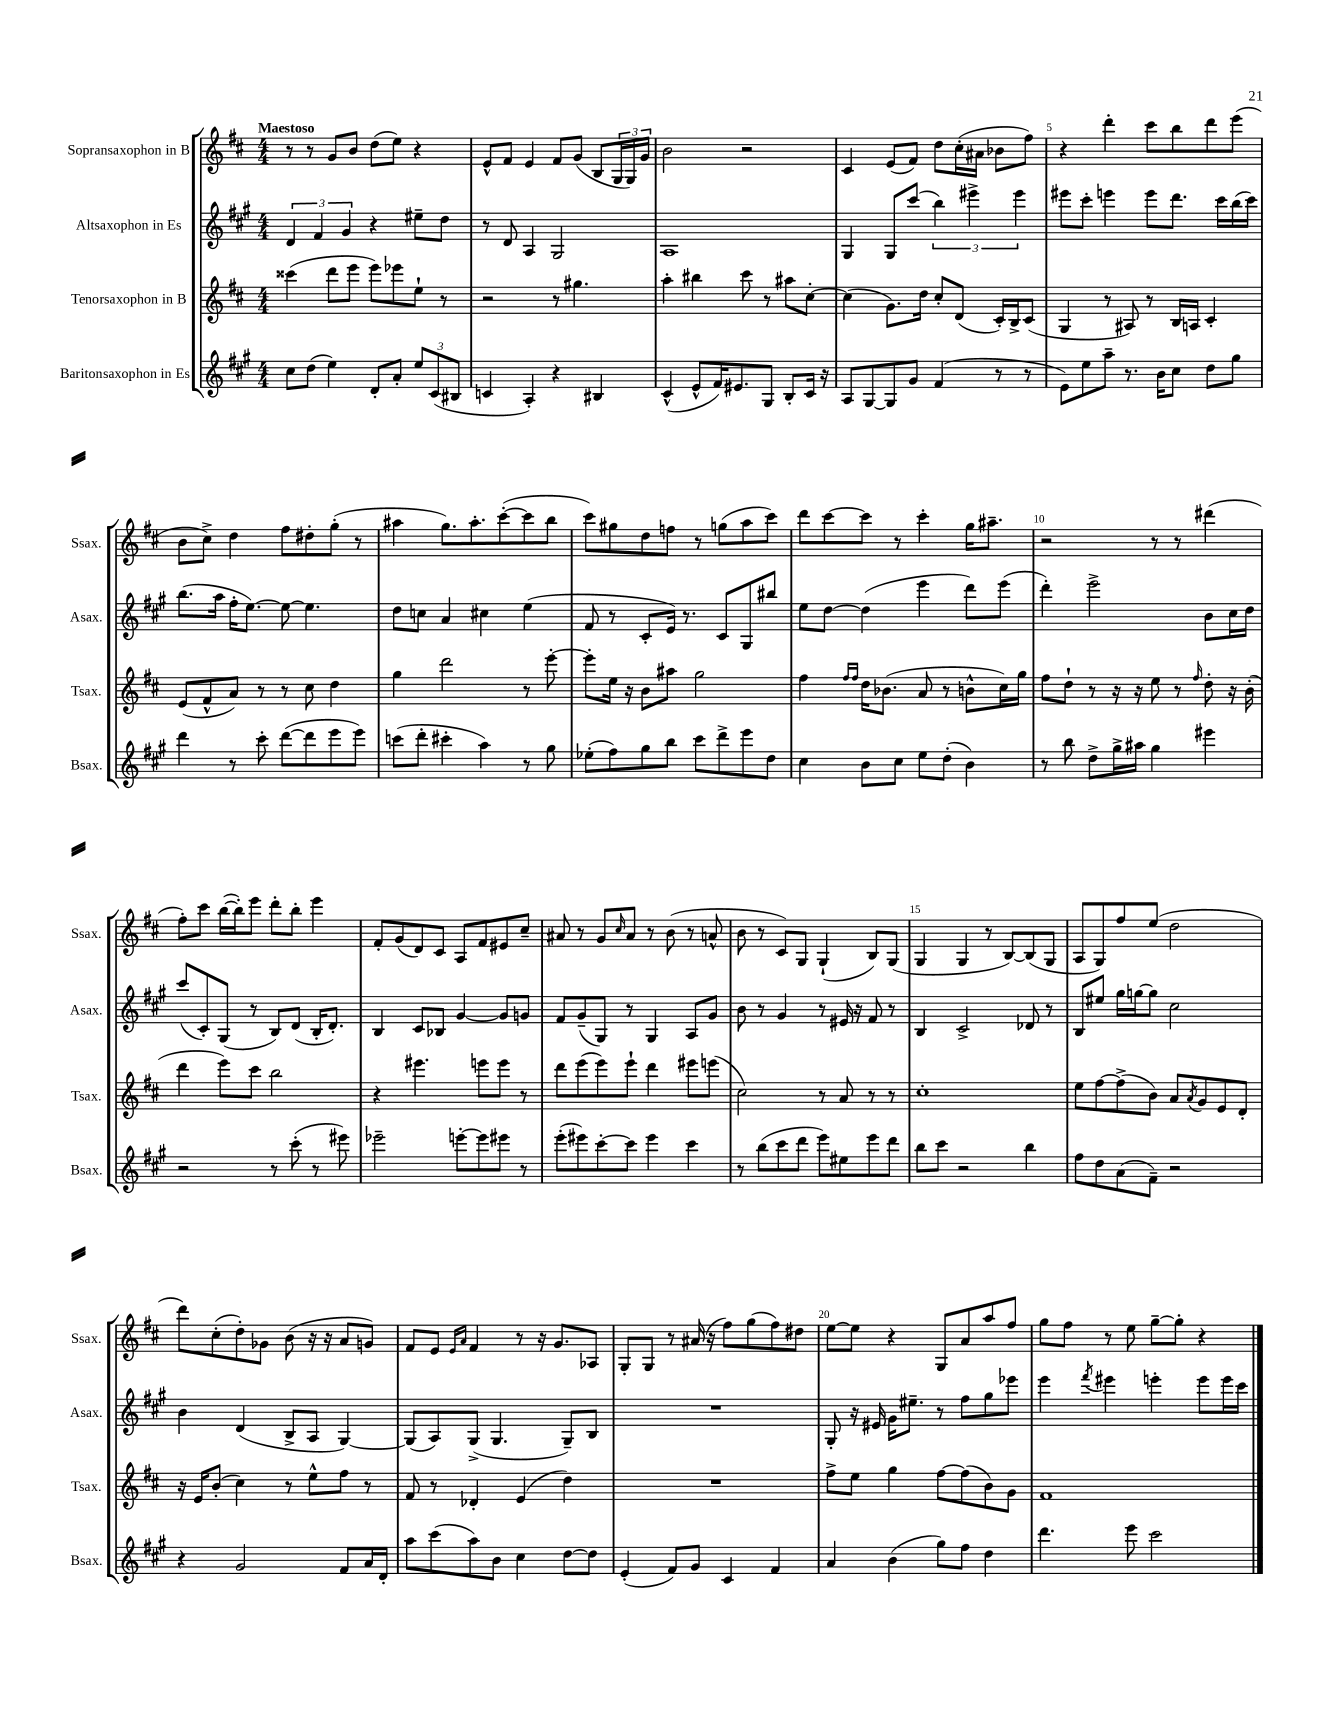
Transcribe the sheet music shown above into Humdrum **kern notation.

**kern	**kern	**kern	**kern
*staff4	*staff3	*staff2	*staff1
*clefG2	*clefG2	*clefG2	*clefG2
*k[f#c#g#]	*k[f#c#]	*k[f#c#g#]	*k[f#c#]
*M4/4	*M4/4	*M4/4	*M4/4
8cc#\L	(4ccc##\	6d/	8r
(8dd\J	.	.	8r
.	.	6f#/	.
4ee\)	8ddd\L	.	8g/L
.	.	6g#/	.
.	8eee\J	.	8b/J
8d'/L	8eee\L)	4r	(8dd\L
8a'/J	8eee-\	.	8ee\J)
12ee/L	8ee`\J	8ee#~\L	4r
(12c#/	.	.	.
.	8r	8dd\J	.
12B#/J	.	.	.
=	=	=	=
4c/	2r	8r	8e^^/L
.	.	8d/	8f#/J
4A'/)	.	4A/	4e/
4r	8r	2G#/	8f#/L
.	4.gg#\	.	(8g/J
4B#/	.	.	8B/L
.	.	.	24G/L
.	.	.	24G/)
.	.	.	24g/JJ
=	=	=	=
(4c#^^/	4aa'\	1A	2b\
8e^^/L	4bb#\	.	.
16f#/K)	.	.	.
8.e#/	.	.	.
.	8ccc#\	.	2r
8G#/J	8r	.	.
8B'/L	8aa#\L	.	.
16c#/Jk	[8cc#'\J	.	.
16r	.	.	.
=	=	=	=
8A/L	(4cc#\]	4G#/	4c#/
[8G#/	.	.	.
8G#/]	8.g\L)	8G#/L	(8e/L
8g#/J	.	(8ccc#/J	8f#/J)
.	16dd\Jk	.	.
(4f#/	8cc#'/L	6bb\)	8dd\L
.	(8d/J	.	(16cc#'\L
.	.	6eee#^\	.
.	.	.	16a#\JJ
8r	16c#'/LL)	.	8b-\L
.	16B^/J	.	.
.	.	6eee#\	.
8r	(8c#/J	.	8ff#\J)
=	=	=	=
8e\L)	4G/	8eee#\L	4r
8ee\	.	8ccc#'\J	.
8aa~\J	8r	4eee\	4ddd'\
8.r	8A#/)	.	.
.	8r	8eee\L	8ccc#\L
16b\LK	.	.	.
8cc#\J	16B/LL	8.ddd\J	8bb\
.	16A/JJ	.	.
8dd\L	4c#'/	.	8ddd\
.	.	16ccc#\LL	.
8gg#\J	.	(16bb\	(8eee\J
.	.	16ccc#\JJ)	.
=	=	=	=
4ddd\	(8e/L	(8.bb\L	8b\L
.	8f#^^/	.	8cc#^\J)
.	.	16aa\Jk	.
8r	8a/J)	16ff#'\LK	4dd\
.	.	[8.ee\J)	.
8ccc#'\	8r	.	.
([8ddd\L	8r	8ee\_	8ff#\L
8ddd\]	8cc#\	4.ee\]	8dd#'\
8eee\	4dd\	.	(8gg'\J
8eee\J)	.	.	8r
=	=	=	=
(8ccc\L	4gg\	8dd\L	4aa#\
8ddd'\J	.	8cc\J	.
4ccc#'\	2ddd\	4a/	8.gg\L)
.	.	.	8.aa#'\
4aa\)	.	4cc#\	.
.	.	.	([8ccc#'\
8r	8r	(4ee\	8ccc#\]
8gg#\	[8eee'\	.	8bb\J
=	=	=	=
(8ee-'\L	8eee'\]L	8f#/	8ccc#\L)
8ff#\)	16ee\Jk	8r	8gg#\
.	16r	.	.
8gg#\	8b\L	8c#'/L	8dd\
8bb\J	8aa#\J	16e/Jk)	8ff\J
.	.	8.r	.
8ccc#\L	2gg\	.	8r
8ddd^\	.	8c#/L	(8gg\L
8eee\	.	8G#/	8aa\
8dd\J	.	8bb#/J	8ccc#\J)
=	=	=	=
4cc#\	4ff#\	8ee\L	8ddd\L
.	.	[8dd\J	[8ccc#\
.	16qqff#/LL	.	.
.	16qqff#/JJ	.	.
8b\L	16dd\LK	(4dd\]	8ccc#\]J
.	(8.b-\J	.	.
8cc#\J	.	.	8r
8ee\L	8a/	4eee\	4ccc#'\
(8dd'\J	8r	.	.
4b\)	8b^^\L	8ddd\L)	16gg\LK
.	.	.	8.aa#~\J
.	16cc#\L)	(8eee\J	.
.	16gg\JJ	.	.
=	=	=	=
8r	8ff#\L	4ddd'\)	2r
8bb\	8dd`\J	.	.
8dd^\L	8r	2eee^\	.
16gg#^\L	16r	.	.
16aa#\JJ	16r	.	.
4gg#\	8ee\	.	8r
.	8r	.	8r
.	16qqff#/	.	.
4eee#\	8dd'\	8b\L	(4ddd#\
.	16r	16cc#\L	.
.	(16b'\	16dd\JJ	.
=	=	=	=
2r	4ddd\	(8ccc#/L	8ff#'\L)
.	.	8c#'/)	8ccc#\J
.	8eee\L)	(8G#/J	([16bb\LL
.	.	.	16bb'\]J)
.	8ccc#\J	8r	8eee\J
8r	2bb\	8B/L)	8ddd'\L
(8ccc#'\	.	(8d/J	8bb'\J
8r	.	16B'/LK	4eee\
.	.	8.d'/J)	.
8eee#\)	.	.	.
=	=	=	=
2eee-~\	4r	4B/	8f#'/L
.	.	.	(8g/
.	4.eee#\	8c#/L	8d/)
.	.	8B-/J	8c#/J
[8eee'\L	.	[4g#/	8A/L
8eee\]	8eee\L	.	8f#/
8eee#\J	8eee\J	8g#/]L	8e#/
8r	8r	8g/J	8cc#~/J
=	=	=	=
(8eee'\L	8ddd\L	8f#/L	8a#/
8eee#\)	(8eee\	(8g#~/	8r
[8ccc#'\	8eee\)	8G#/J)	8g/L
.	.	.	16qqcc#/
8ccc#\]J	8eee`\J	8r	8a#/J
4eee#\	4ddd\	4G#/	8r
.	.	.	(8b\
4ccc#\	8eee#\L	8A/L	8r
.	(8eee\J	8g#/J	8a^^/
=	=	=	=
8r	2cc#\)	8b\	8b\
(8bb\L	.	8r	8r
8ccc#\	.	4g#/	8c#/L)
8ddd\J	.	.	8G/J
8eee\L)	8r	8r	(4G`/
8ee#\	8a/	16e#/	.
.	.	16r	.
8eee\	8r	8f#/	8B/L)
8ddd\J	8r	8r	(8G/J
=	=	=	=
8bb\L	1cc#'	4B/	4G/
8ccc#\J	.	.	.
2r	.	2c#^/	4G/
.	.	.	8r
.	.	.	[8B/L)
4bb\	.	8d-/	(8B/]
.	.	8r	8G/J
=	=	=	=
8ff#\L	8ee\L	8B/L	8A/L
8dd\	[8ff#\	8ee#/J	8G/)
(8a\	(8ff#^\]	16gg#\LL	8ff#/
.	.	[16gg\J	.
8f#~\J)	8b\J)	8gg\]J	(8ee/J
2r	8a/L	2cc#\	2dd\
.	8qa/	.	.
.	8g/	.	.
.	8e/	.	.
.	8d'/J	.	.
=	=	=	=
4r	16r	4b\	8ddd\L)
.	16e/LK	.	.
.	(8b'/J	.	(8cc#'\
2g#/	4cc#\)	(4d/	8dd'\)
.	.	.	8g-\J
.	8r	8B^/L	(8b\
.	8ee^^\L	8A/J	16r
.	.	.	16r
8f#/L	8ff#\J	[4G#/)	8a/L
16a/L	8r	.	8g/J)
16d'/JJ	.	.	.
=	=	=	=
8aa\L	8f#/	(8G#/]L	8f#/L
(8ccc#\	8r	8A/)	8e/J
.	.	.	16qqe/LL
.	.	.	16qqa/JJ
8aa\)	4d-'/	(8G#^/J	4f#/
8b\J	.	4.G#/	.
4cc#\	(4e/	.	8r
.	.	.	16r
.	.	.	8.g/L
[8dd\L	4dd\)	8G#~/L)	.
8dd\]J	.	8B/J	8A-/J
=	=	=	=
(4e'/	1r	1r	8G'/L
.	.	.	8G/J
8f#/L)	.	.	8r
8g#/J	.	.	(16a#/
.	.	.	16r
4c#/	.	.	8ff#\L)
.	.	.	(8gg\
4f#/	.	.	8ff#\)
.	.	.	8dd#\J
=	=	=	=
4a/	8ff#^\L	8G#'/	[8ee\L
.	8ee\J	16r	8ee\]J
.	.	16e#/	.
(4b\	4gg\	16g#\LK	4r
.	.	8.ee#~\J	.
8gg#\L)	[8ff#\L	8r	8G/L
8ff#\J	(8ff#\]	8ff#\L	8a/
4dd\	8b\)	8gg#\	8aa/
.	8g\J	8eee-\J	8ff#/J
=	=	=	=
4.ddd\	1f#	4eee\	8gg\L
.	.	.	8ff#\J
.	.	8qfff#/	.
.	.	4eee#\	8r
8eee\	.	.	8ee\
2ccc#\	.	4eee'\	[8gg~\L
.	.	.	8gg'\]J
.	.	8eee\L	4r
.	.	16eee\L	.
.	.	16ccc#\JJ	.
==	==	==	==
*-	*-	*-	*-
